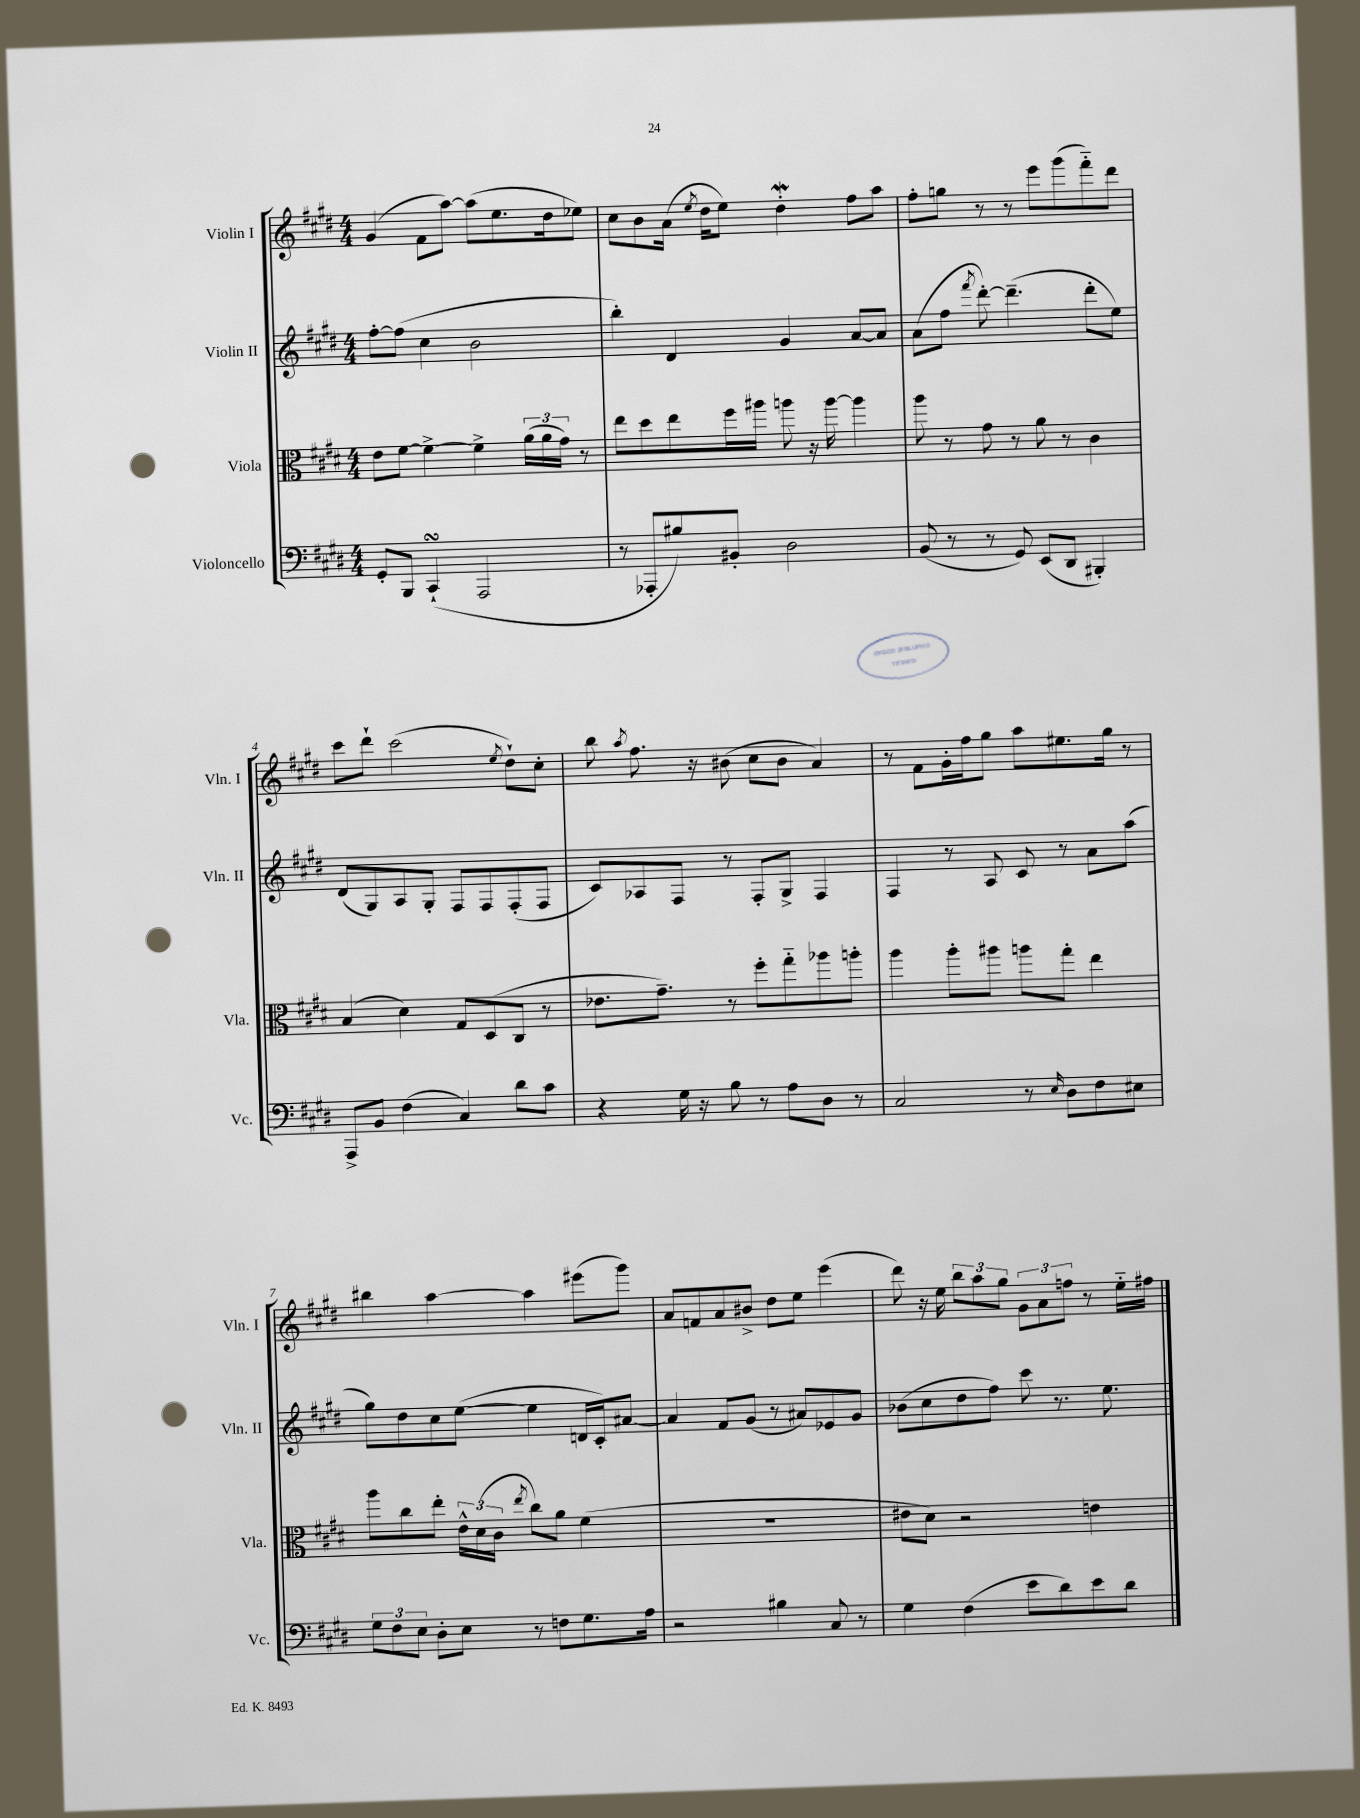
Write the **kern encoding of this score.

**kern	**kern	**kern	**kern
*staff4	*staff3	*staff2	*staff1
*clefF4	*clefC3	*clefG2	*clefG2
*k[f#c#g#d#]	*k[f#c#g#d#]	*k[f#c#g#d#]	*k[f#c#g#d#]
*M4/4	*M4/4	*M4/4	*M4/4
8GG#'/L	8e\L	[8ff#'\L	(4g#/
8BBB/J	[8f#\J	(8ff#\]J	.
(4CC#`/	4f#^\_	4cc#\	8f#\L
.	.	.	[8aa\J)
2AAA/	4f#^\]	2b\	(8aa\]L
.	.	.	8.ee\
.	(24a\LL	.	.
.	24a\	.	.
.	.	.	16dd#\k
.	24g#\JJ)	.	.
.	8r	.	8ee-\J)
=	=	=	=
8r	8ee\L	4bb'\)	8cc#\L
8AAA-'/L	8dd#\	.	8b\
8B#/)	8ee\	4d#/	(16a\Jk
.	.	.	8qee/
.	.	.	16dd#\LK
8BB#'/J	16ff#\L	.	8ee\J)
.	16aa#\JJ	.	.
2D#\	8aa\	4g#/	4dd#'\
.	16r	.	.
.	[16aa\	.	.
.	4aa\]	[8a/L	8ff#\L
.	.	8a/]J	8aa\J
=	=	=	=
(8BB/	8aa\	(8a\L	8ff#'\L
8r	8r	8ff#\J	8gg\J
.	.	8qfff#/	.
8r	8g#\	[8ddd#'\)	8r
8GG#/)	8r	(4.ddd#~\]	8r
(8EE/L	8a\	.	8eee\L
8DD#/J	8r	.	(8ggg#\
4BBB#'/)	4c#\	8ddd#'\L	8fff#'~\)
.	.	8ee\J)	8ddd#\J
=	=	=	=
8AAA^/L	(4B/	(8d#/L	8ccc#\L
8BB/J	.	8G#/)	8ddd#`\J
(4F#\	4d#\)	8A/	(2ccc#\
.	.	8G#'/J	.
4C#/)	8G#/L	8F#/L	.
.	(8D#/	8F#/	.
.	.	.	8qee/
8d#\L	8C#/J	(8F#'/	8dd#`\L)
8c#\J	8r	8F#/J	8cc#'\J
=	=	=	=
4r	8.e-\L	8c#/L)	8bb\
.	.	.	8qaa/
.	.	8A-/	8.ff#\
.	8.g#~\J)	.	.
16G#\	.	8F#/J	.
16r	.	.	16r
8B\	8r	8r	(8b#\
8r	8ff#'\L	8F#'/L	8cc#\L
8A\L	8gg#'~\	8G#^/J	8b#\J
8D#\J	8aa-\	4F#/	4a/)
8r	8aa'\J	.	.
=	=	=	=
2C#/	4aa\	4F#/	8r
.	.	.	8f#\L
.	8aa'\L	8r	16g#'\L
.	.	.	16ff#\J
.	8aa#\J	8A/	8gg#\J
8r	8aa\L	8c#/	8aa\L
16qqE/	.	.	.
8D#\L	8gg#'\J	8r	8.ee#\
8F#\	4ee\	8a\L	.
.	.	.	16gg#\Jk
8E#\J	.	(8aa\J	8r
=	=	=	=
12G#\L	8aa\L	8gg#\L)	4bb#\
12F#\	.	.	.
.	8cc#\	8dd#\	.
12E\J	.	.	.
8D#'\L	8ee'\J	8cc#\	[4aa\
8E\J	24e^^\LL	([8ee\J	.
.	(24d#\	.	.
.	24c#\JJ	.	.
.	8qee/	.	.
8r	8cc#\L)	4ee\]	4aa\]
8F\L	8a\J	.	.
8.G#\	(4f#\	16d/LL	(8eee#\L
.	.	16c#'/J)	.
.	.	[8a#/J	8ggg#\J)
16A\Jk	.	.	.
=	=	=	=
2r	1r	4a#/]	8a/L
.	.	.	8f/
.	.	8f#/L	8a/
.	.	(8g#/J	8b#^/J
4B#\	.	8r	8dd#\L
.	.	8a#/L)	8ee\J
8C#/	.	8e-/	(4eee\
8r	.	8g#/J	.
=	=	=	=
4G#\	8e#\L	(8b-\L	8ddd#\)
.	8d#\J)	8cc#\	16r
.	.	.	16ee\
(4F#\	2r	8dd#\	12bb\L
.	.	.	12aa\
.	.	8ff#\J)	.
.	.	.	12gg#\J
8e\L	.	8ccc#\	12g#\L
.	.	.	12a\
8d#\)	.	8.r	.
.	.	.	12ff\J
8e\	4e\	.	8r
.	.	8.ee\	.
8d#\J	.	.	16ee'~\LL
.	.	.	16ff#\JJ
==	==	==	==
*-	*-	*-	*-
